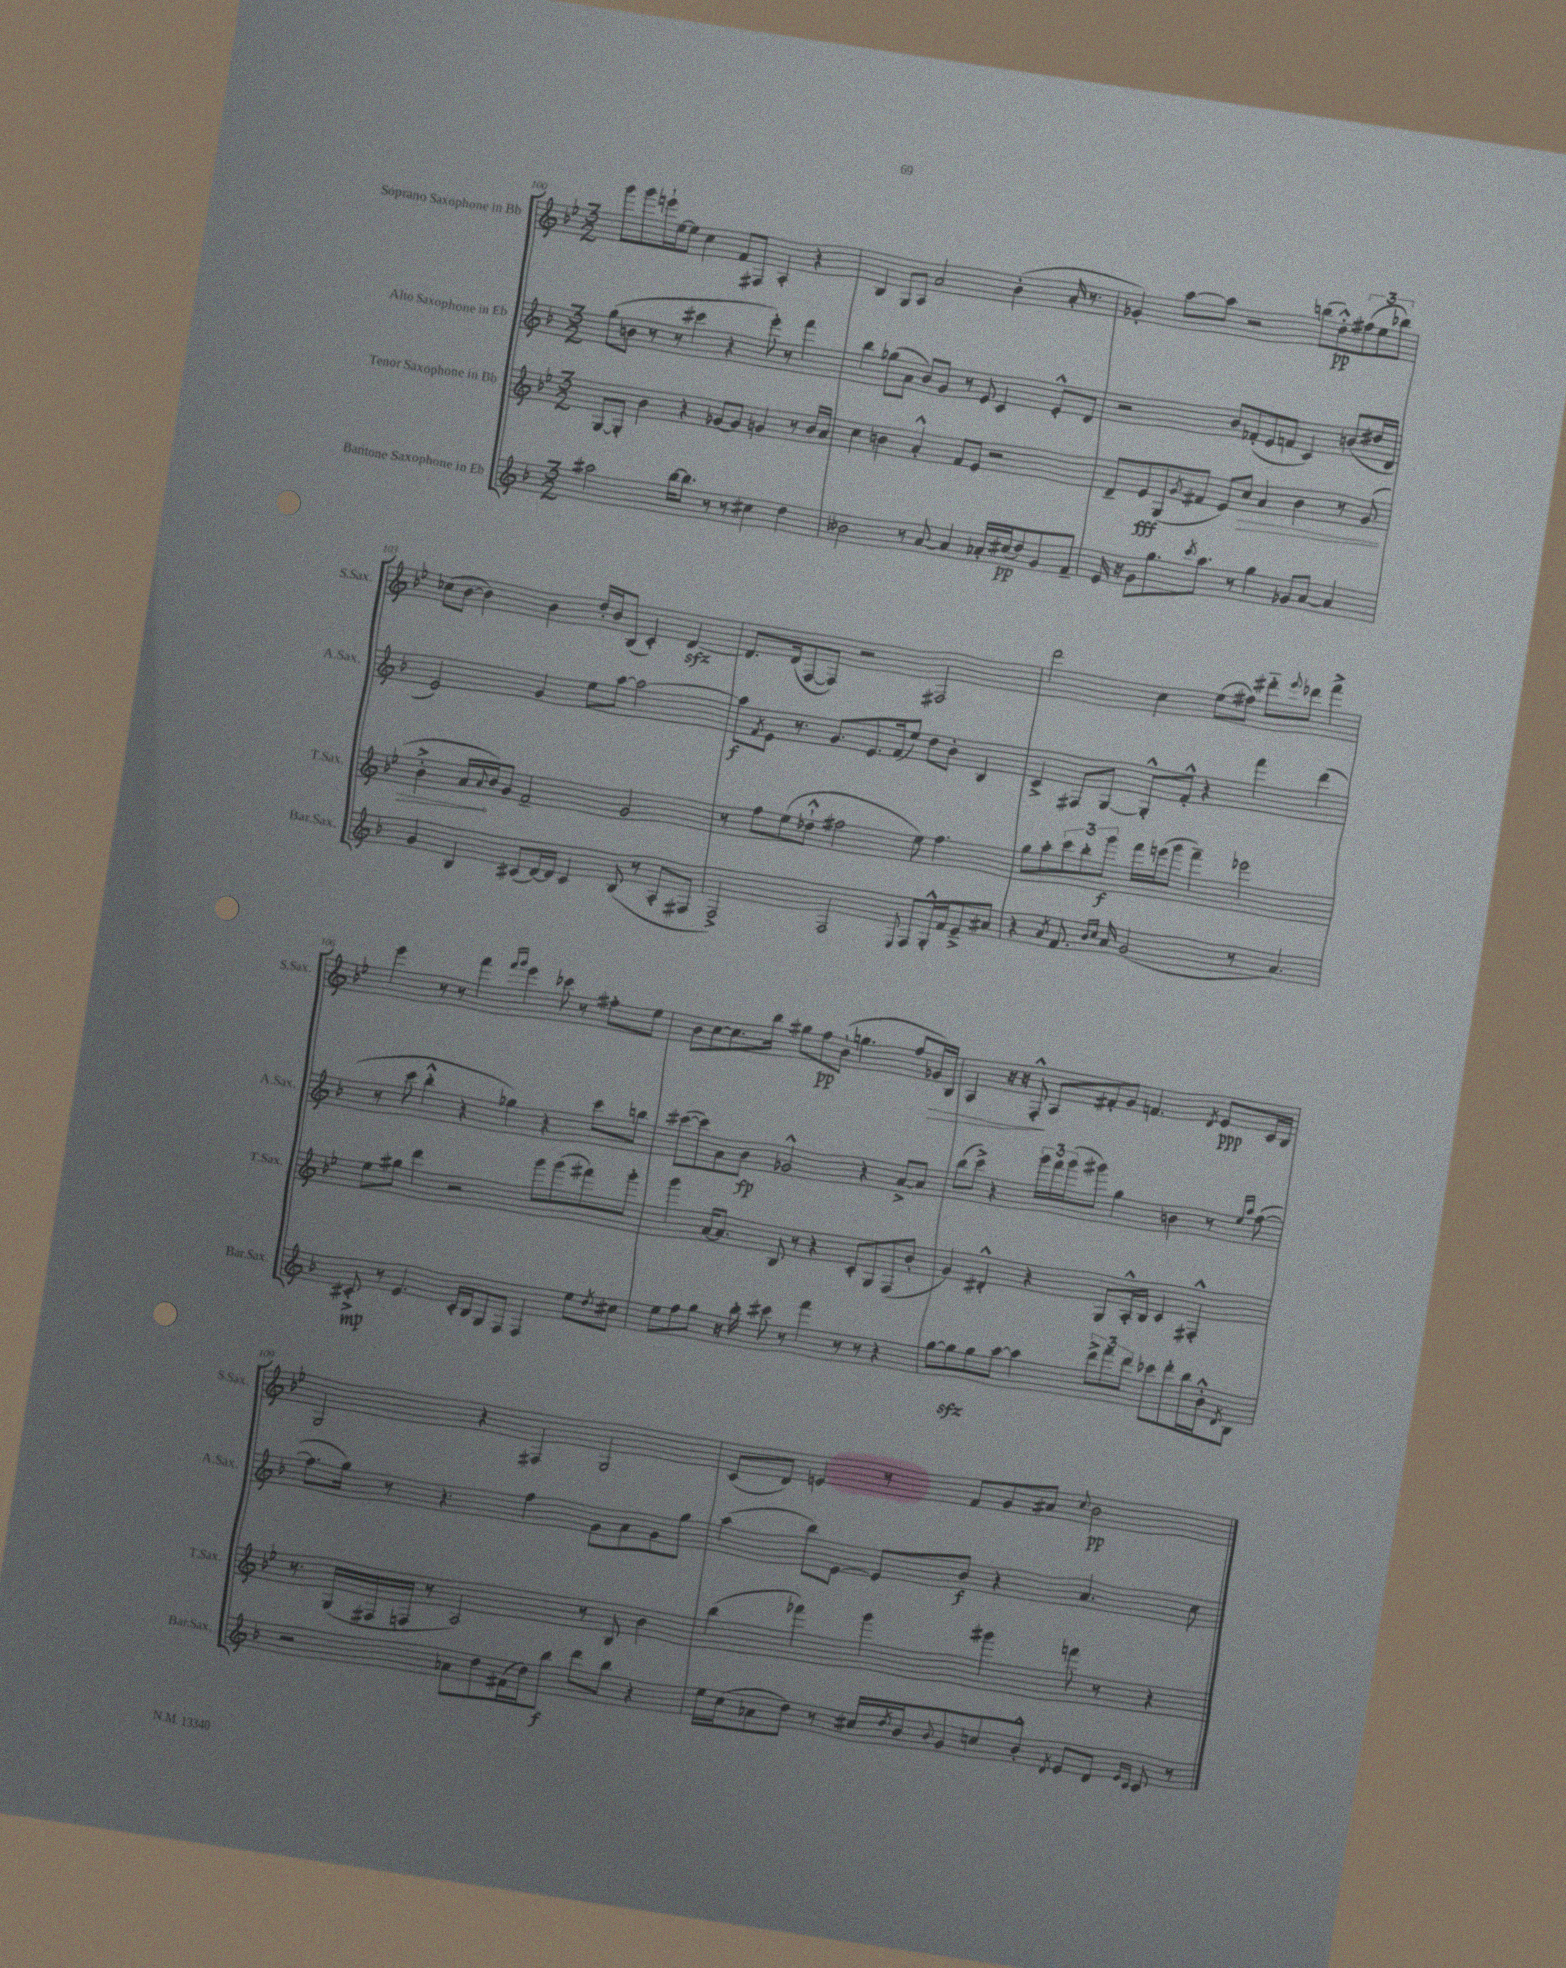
<<
\new StaffGroup <<
\new Staff = "s0" \with { instrumentName = "Soprano Saxophone in Bb" shortInstrumentName = "S.Sax." } {
    \clef treble \key bes \major \numericTimeSignature \time 3/2
    g'''8 g'''8 e'''16-! ees''16~ ees''8 c''4 f'8 fis8 a4-. r4 |
    bes4 g8 a8 a'2 bes'4-.( a'16-. r8. |
    ges'4-.) a''8~ a''8 r2 b''8( d''8-.-^\pp) \tuplet 3/2 { fis''8( ees''8 bes''8) } |
    ces''8( bes'8~ bes'4) bes'4 d''16-. bes'16 bes8( c'4-.) d'4~\sfz |
    d'8. d'16( f8~ f8) r2 fis2 |
    d'''2 c''4 ees''8( fis''8) dis'''8-_ \appoggiatura { ees'''8 } des'''8 f'''4-> |
    ees'''4 r8 r8 f'''4 \grace { f'''16 g'''16 } ees'''4 ces'''8 r8 fis''8-. ees''8 |
    bes'8 c''8~ c''8. bes''16 gis''8 f''8\pp bes'8-!( g''4. f''8 ges'16\>) bes16 |
    a4 r16 r16 f8-.-^\! a8 fis'8-. g'8 f'4. \acciaccatura { d'8 } ees'8\ppp c'16 bes16 |
    g2 r4 fis4 g2 |
    c'8( d'8) e'4 r8 f'8 g'8 ais'8 \appoggiatura { c''8 } bes'2\pp \bar "|." |
}
\new Staff = "s1" \with { instrumentName = "Alto Saxophone in Eb" shortInstrumentName = "A.Sax." } {
    \clef treble \key f \major \numericTimeSignature \time 3/2
    g''8( b'8 r8 r8 cis'''4 r4 e'''8-.) r8 f'''4 |
    bes''4 ges''8( a'8 bes'8) g'8 r8 e'8 c'4 e'8-.-^ d'8 |
    r2 bes'8 fes'8-.( e'8 f'8 c'4) b'8( dis''16 d'16 |
    e'2) g'4 e''8 a''8~ a''2~ |
    a''8\f \acciaccatura { f'8 } e'8 r8. g'8. e'8. f'16( e''8) d''8 bes'8-. bes4 |
    c'4-> fis8 g8~ g8-.-^ f'8-.-^ r4 f'''4 d'''4( |
    r8 c'''8 bes''4-.-^ r4 ges''4) r4 c'''8 b''8 |
    cis'''8~( cis'''8) a'8 bes'8\fp ges'2-^ r4 a'8~-> a'8 |
    bes''8( c'''8->) r4 \tuplet 3/2 { g'''16 f'''16 g'''16( } gis'''8) g''4 b'4 r8 \grace { e''16 a''16 } f''8~( |
    f''8. g''16) r8 r4. f''4 g'8 a'8 g'8 g''8 |
    a''4( bes''8) e'8~ e'8 bes'8\f r4 a'4. c''8 \bar "|." |
}
\new Staff = "s2" \with { instrumentName = "Tenor Saxophone in Bb" shortInstrumentName = "T.Sax." } {
    \clef treble \key bes \major \numericTimeSignature \time 3/2
    g8~ g8-. bes'4 r4 ges'8~ ges'8 g'4 r8 bes'16 a'16 |
    c''4 b'4 a'4-.-^ f'8 ees'8 r2 |
    d'8-- ees'8\fff g8( \acciaccatura { g'8 } fis'8 ees'8) \once \override Hairpin.circled-tip = ##t c''8\> a'4 bes'4 r8 g'8( |
    bes'4-.-> a'16\! \appoggiatura { a'8 } bes'16) g'8 f'2-- g'2 |
    r8 f''8 ees''8( des''8-!-^ fis''2 ees''8) fis''4. |
    g''8 a''8-. \tuplet 3/2 { c'''8 bes''8-. g'''8\f } f'''16 e'''16( g'''8 f'''4--) ees'''2 |
    ees''8 gis''8 d'''4 r2 g'''8 g'''8( fis'''8) g'''8-. |
    g'''4 a'16~ a'8. bes8 r8 r4 c'8-. g8 f8( bes'8-. |
    g'4) dis'4-.-^ r4 g8 a16-.-^ bes16 c'4 fis4-.-^ |
    r8. g16( fis16 f16 r8 a2) r8 bes8 bes'4 |
    bes''4( fes'''4) g'''4 gis'''4 f'''8 r8 r4 \bar "|." |
}
\new Staff = "s3" \with { instrumentName = "Baritone Saxophone in Eb" shortInstrumentName = "Bar.Sax." } {
    \clef treble \key f \major \numericTimeSignature \time 3/2
    ais''2 bes''16~ bes''8. r8 r8 cis''4 d''4 |
    beses'2 r8 a'8~ a'4 aes'16-. cis''16\pp( d''8) g'8 f'8-- |
    e'16 r16 g'8 g''8. \acciaccatura { c'''8 } a''8. r8 g''4 ges'8 a'8~ a'4 |
    g'4 bes4 cis'8( d'16~) d'16 cis'4 bes8( r8 a8-. fis8 |
    f2->) f2 \appoggiatura { e8 } f8 g16-.-^ f'16 e'8---> ais'8 |
    r4 \acciaccatura { a'8 } f'8. \grace { bes'16 c''16 } a'16 g'2( r8 a'4.) |
    cis'8-.->\mp r8 e'4. cis'16-. bes16 g8 f8 f4 e''8 \acciaccatura { d''8 } cis''8 |
    e''8 f''8 g''8 r16 bes''16-. cis'''8 r8 f'''4 r8 r8 r4 |
    g''8~ g''8\sfz g''8 a''8~ a''4 \tuplet 3/2 { d'''8-> f'''8 d'''8 } ces'''8 d'''8-. bes''16 bes'16-.-^ \acciaccatura { d'8 } bes8 |
    r2 aes'8 d''8 fis'16( d''16) bes''8\f d'''8 bes''8 r4 |
    e''16 c''16( aes'8 d''8) r8 cis''16 \acciaccatura { d''8 } bes'16 \appoggiatura { bes'8 } g'8 c''8 bes'8-.-^ \acciaccatura { d'8 } e'8 d'8 \grace { e'16 c'16 } c'8 r8 \bar "|." |
}
>>
>>
\layout { \context { \Score currentBarNumber = #100 } }
